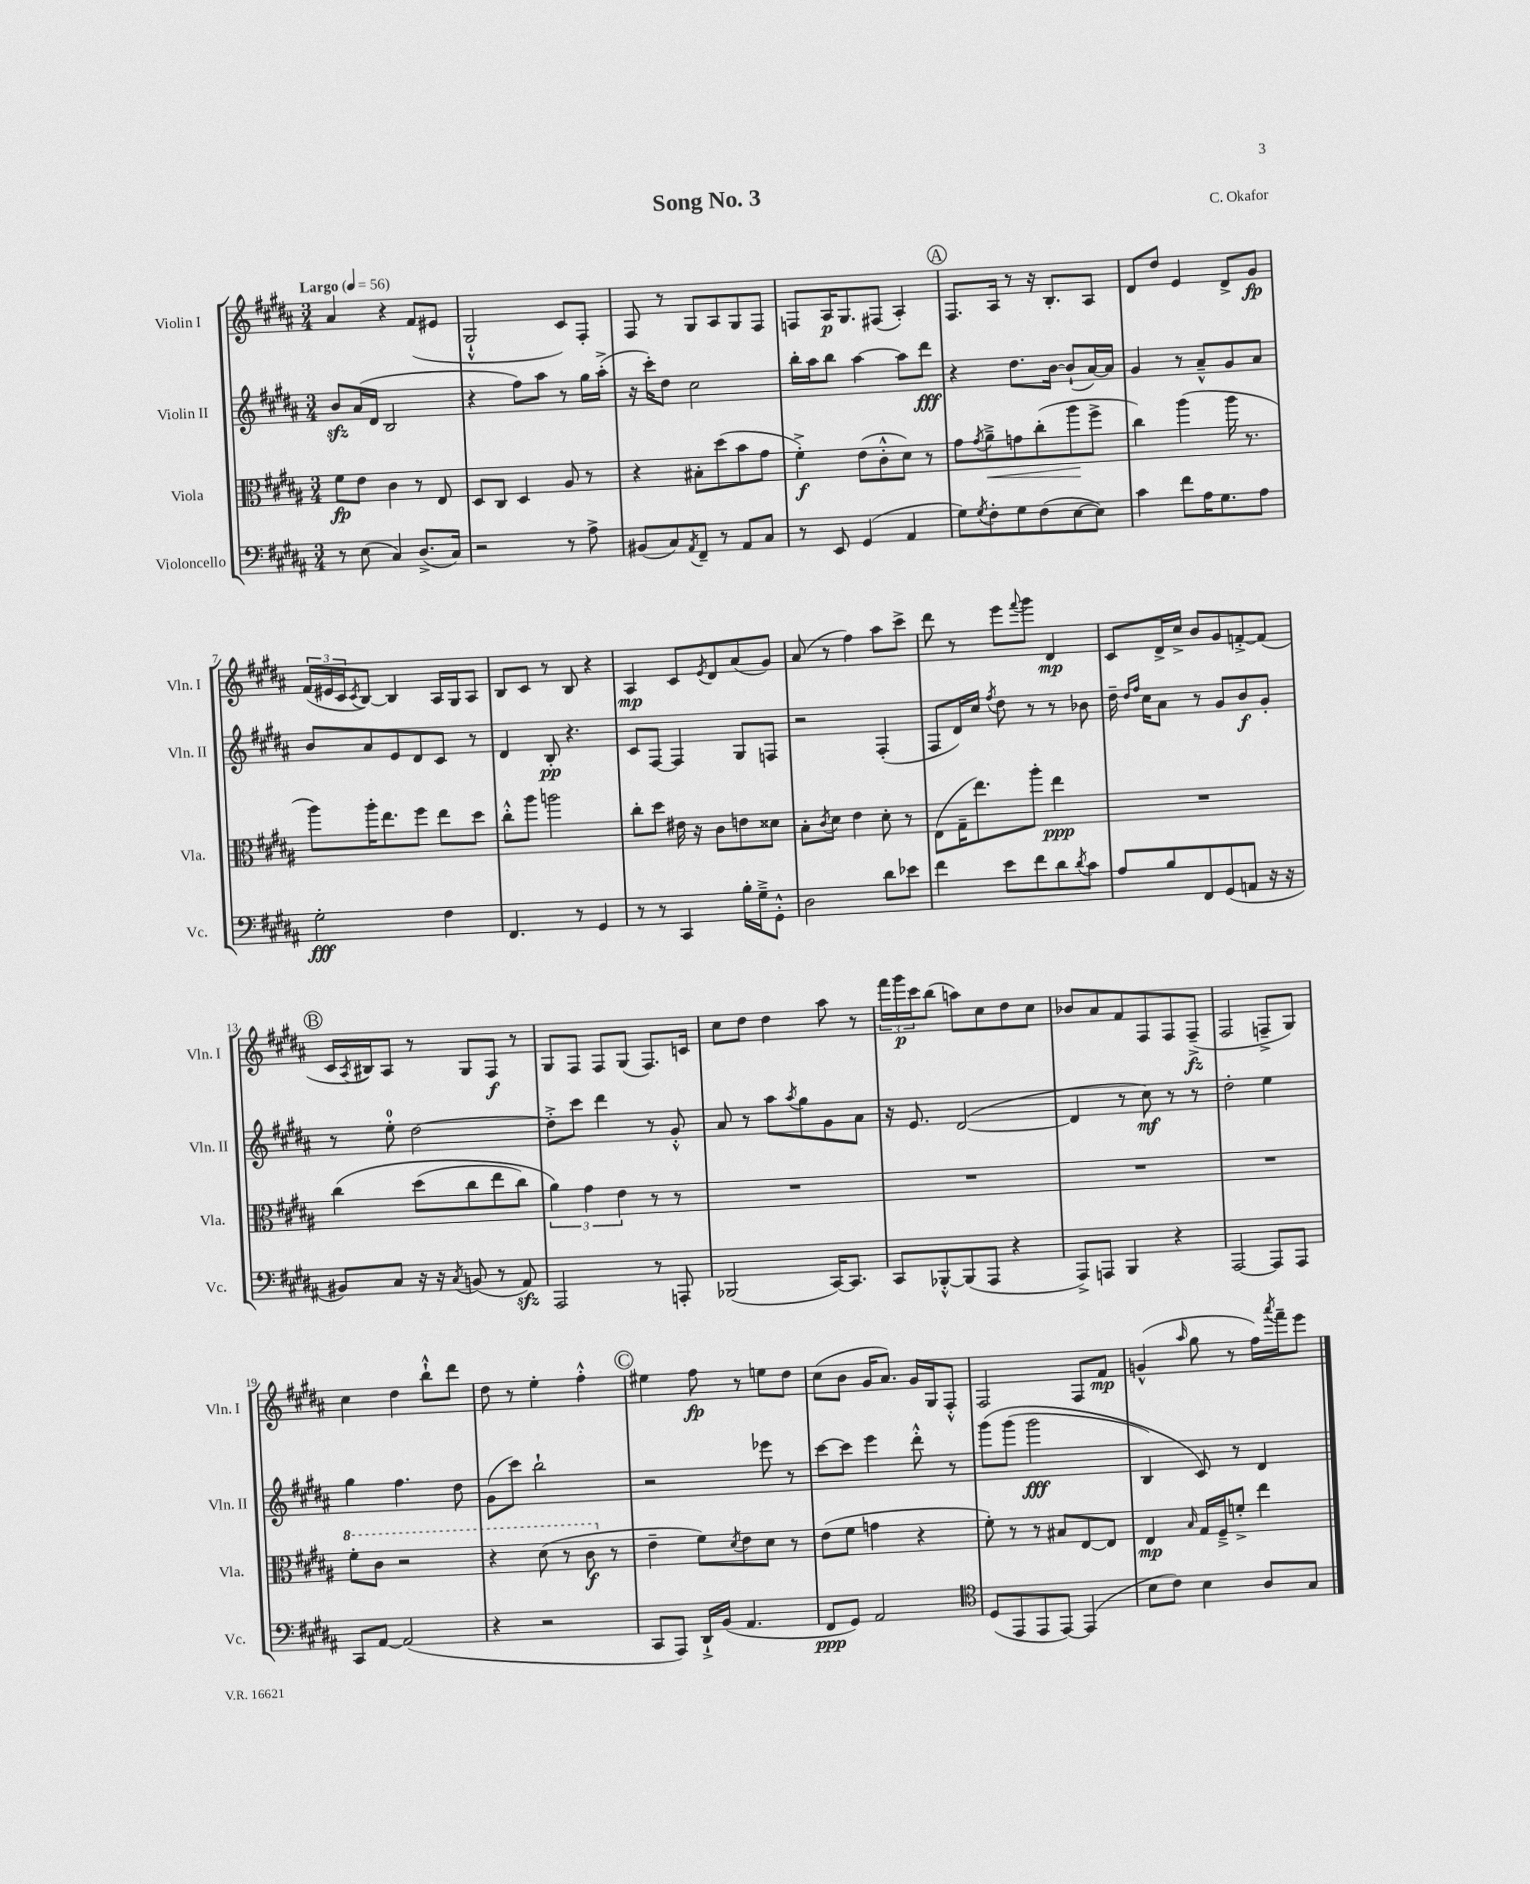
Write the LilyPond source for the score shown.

\header { title = "Song No. 3" composer = "C. Okafor" }
<<
\new StaffGroup <<
\new Staff = "s0" \with { instrumentName = "Violin I" shortInstrumentName = "Vln. I" } {
    \clef treble \key b \major \numericTimeSignature \time 3/4 \tempo "Largo" 4 = 56
    ais'4 r4 fis'8( eis'8 |
    gis2-!-^ cis'8) fis8-. |
    fis8 r8 gis8 ais8 gis8 fis8 |
    f8 ais16\p gis8. fis8( ais4-.) |
    \mark \markup { \circle "A" } fis8. ais16 r8 r16 b8.-. ais8 |
    dis'8 dis''8 e'4 dis'8-> gis'8\fp |
    \tuplet 3/2 { fis'16( eis'16 cis'16 } \acciaccatura { cis'8 } b8~) b4 ais16 gis16 ais8 |
    b8 cis'8 r8 b8 r4 |
    ais4\mp cis'8 \acciaccatura { e'8 } dis'8 ais'8( gis'8) |
    ais'8( r8 fis''4) ais''8 cis'''8-> |
    dis'''8 r8 e'''8 \appoggiatura { fis'''8 } gis'''8 dis'4\mp |
    cis'8 dis'16-> cis''16-> b'8 gis'8 f'8~-.-> f'8( |
    \mark \markup { \circle "B" } cis'16 \acciaccatura { ais8 } bis16) ais8 r8 gis8 fis8\f r8 |
    gis8 fis8 fis8 gis8( fis8.) c'16 |
    cis''8 dis''8 dis''4 ais''8 r8 |
    \tuplet 3/2 { fis'''16 gis'''16\p cis'''16 } b''8( a''8) cis''8 dis''8 cis''8 |
    bes'8 ais'8 fis'8 fis8 fis8 fis8--->\fz( |
    fis2 f8---> gis8) |
    cis''4 dis''4 b''8-!-^ dis'''8 |
    dis''8 r8 e''4-. fis''4-.-^ |
    \mark \markup { \circle "C" } eis''4 fis''8\fp r8 e''8 dis''8 |
    cis''8( b'8 gis'16 ais'8.) gis'16 gis16 fis8-.-^ |
    fis2 fis8 fis'8\mp |
    g'4-^( \grace { ais''16 } gis''8 r8 fis''16) \acciaccatura { ais'''8 } fis'''16-- e'''8 \bar "|." |
}
\new Staff = "s1" \with { instrumentName = "Violin II" shortInstrumentName = "Vln. II" } {
    \clef treble \key b \major \numericTimeSignature \time 3/4
    b'8\sfz ais'16( dis'16 b2 |
    r4 fis''8) ais''8 r8 gis''16 ais''16-.->( |
    r16 cis'''16-.) dis''8 cis''2 |
    b''16-. ais''16 b''8 ais''4~ ais''8 dis'''8\fff |
    \mark \markup { \circle "A" } r4 dis''8. b'16~ b'8-!( ais'16~) ais'16 |
    gis'4 r8 ais'8---^ gis'8 ais'8 |
    b'8 ais'8 e'8 dis'8 cis'8 r8 |
    dis'4 b8-.\pp r4. |
    cis'8 fis8~ fis4 gis8 f8 |
    r2 fis4-.( |
    fis8 dis'16) cis''16 \acciaccatura { fis''8 } dis''8 r8 r8 bes'8 |
    dis''16-- \grace { dis''16 fis''16 } cis''16 ais'8 r8 gis'8 b'8\f gis'8-. |
    \mark \markup { \circle "B" } r8 e''8-0-. dis''2~ |
    dis''8-.-> cis'''8 dis'''4 r8 gis'8-.-^ |
    ais'8 r8 ais''8 \acciaccatura { ais''8 } gis''8 gis'8 ais'8 |
    r16 e'8. dis'2~( |
    dis'4 r8 cis''8\mf) r8 r8 |
    dis''2-. e''4 |
    gis''4 fis''4. dis''8 |
    gis'8( cis'''8) b''2-! |
    \mark \markup { \circle "C" } r2 ees'''8 r8 |
    cis'''8~ cis'''8 e'''4 dis'''8-.-^ r8 |
    gis'''8\( gis'''8( gis'''2\fff |
    b4) cis'8\) r8 dis'4 \bar "|." |
}
\new Staff = "s2" \with { instrumentName = "Viola" shortInstrumentName = "Vla." } {
    \clef alto \key b \major \numericTimeSignature \time 3/4
    fis'8\fp e'8 cis'4 r8 e8 |
    dis8 cis8 dis4 ais8 r8 |
    r4 bis8-. dis''8( b'8 gis'8 |
    fis'4-.->\f) e'8( cis'8-.-^ dis'8) r8 |
    \mark \markup { \circle "A" } gis'8 \acciaccatura { gis'8 } ais'8--->\< g'8 cis''8-.( ais''8\! fis''8-> |
    cis''4) ais''4( ais''16 r8. |
    ais''8) ais''16-. e''8. fis''8 e''8 dis''8 |
    cis''8-.-^ ais''8 a''2 |
    cis''8-. dis''8 eis'16 r16 cis'8 e'8 disis'8 |
    b8-. \acciaccatura { cis'8 } dis'8 e'4 dis'8-. r8 |
    e8( gis16-- e''8.) ais''8-. e''4\ppp |
    R2. |
    \mark \markup { \circle "B" } cis''4\( dis''8( cis''8 e''8 cis''8) |
    \tuplet 3/2 { ais'4\) gis'4 e'4 } r8 r8 |
    R2. |
    R2. |
    R2. |
    R2. |
    \ottava #1 fis''8-. cis''8 r2 |
    r4 dis''8( r8 cis''8\f \ottava #0 r8 |
    \mark \markup { \circle "C" } e'4-- fis'8) \acciaccatura { dis'8 } e'8 dis'8 r8 |
    e'8( fis'8 g'4 r4 |
    fis'8-.) r8 r8 bis8 e8~ e8 |
    e4\mp \grace { b16 } gis16 fis16---> f'8-.-> e''4 \bar "|." |
}
\new Staff = "s3" \with { instrumentName = "Violoncello" shortInstrumentName = "Vc." } {
    \clef bass \key b \major \numericTimeSignature \time 3/4
    r8 e8( cis4) dis8.->( cis16) |
    r2 r8 ais8-> |
    bis,8( cis8) \acciaccatura { ais,8 } fis,8-- r8 ais,8 cis8 |
    r8 e,8 gis,4( ais,4 |
    \mark \markup { \circle "A" } gis8) \acciaccatura { gis8 } fis8-. gis8 fis8( e8~ e8) |
    cis'4 fis'8 ais16 gis8. ais8 |
    gis2-.\fff fis4 |
    fis,4. r8 gis,4 |
    r8 r8 cis,4 b16-. gis16---> gis,8-.-^ |
    dis2 dis'8 ees'8 |
    fis'4 e'8 fis'8 dis'8 \acciaccatura { dis'8 } cis'8 |
    ais8 b8 fis,8 gis,8( a,8 r16 r16 |
    \mark \markup { \circle "B" } bis,8) cis8 r16 r16 \acciaccatura { cis8 } b,8( r8 ais,8\sfz) |
    ais,,2 r8 a,,8-. |
    bes,,2( cis,16~) cis,8. |
    cis,8 bes,,8~-.-^ bes,,8( ais,,8 r4 |
    ais,,8->) a,,8 b,,4 r4 |
    ais,,2~ ais,,8 ais,,8 |
    cis,8 ais,8~ ais,2( |
    r4 r2 |
    \mark \markup { \circle "C" } cis,8 ais,,8) dis,16-!-> b,16( ais,4. |
    fis,8\ppp gis,8) ais,2 |
    \clef tenor dis8( e,8 e,8 e,8~) e,4( |
    b8 cis'8) b4 ais8 gis8 \bar "|." |
}
>>
>>
